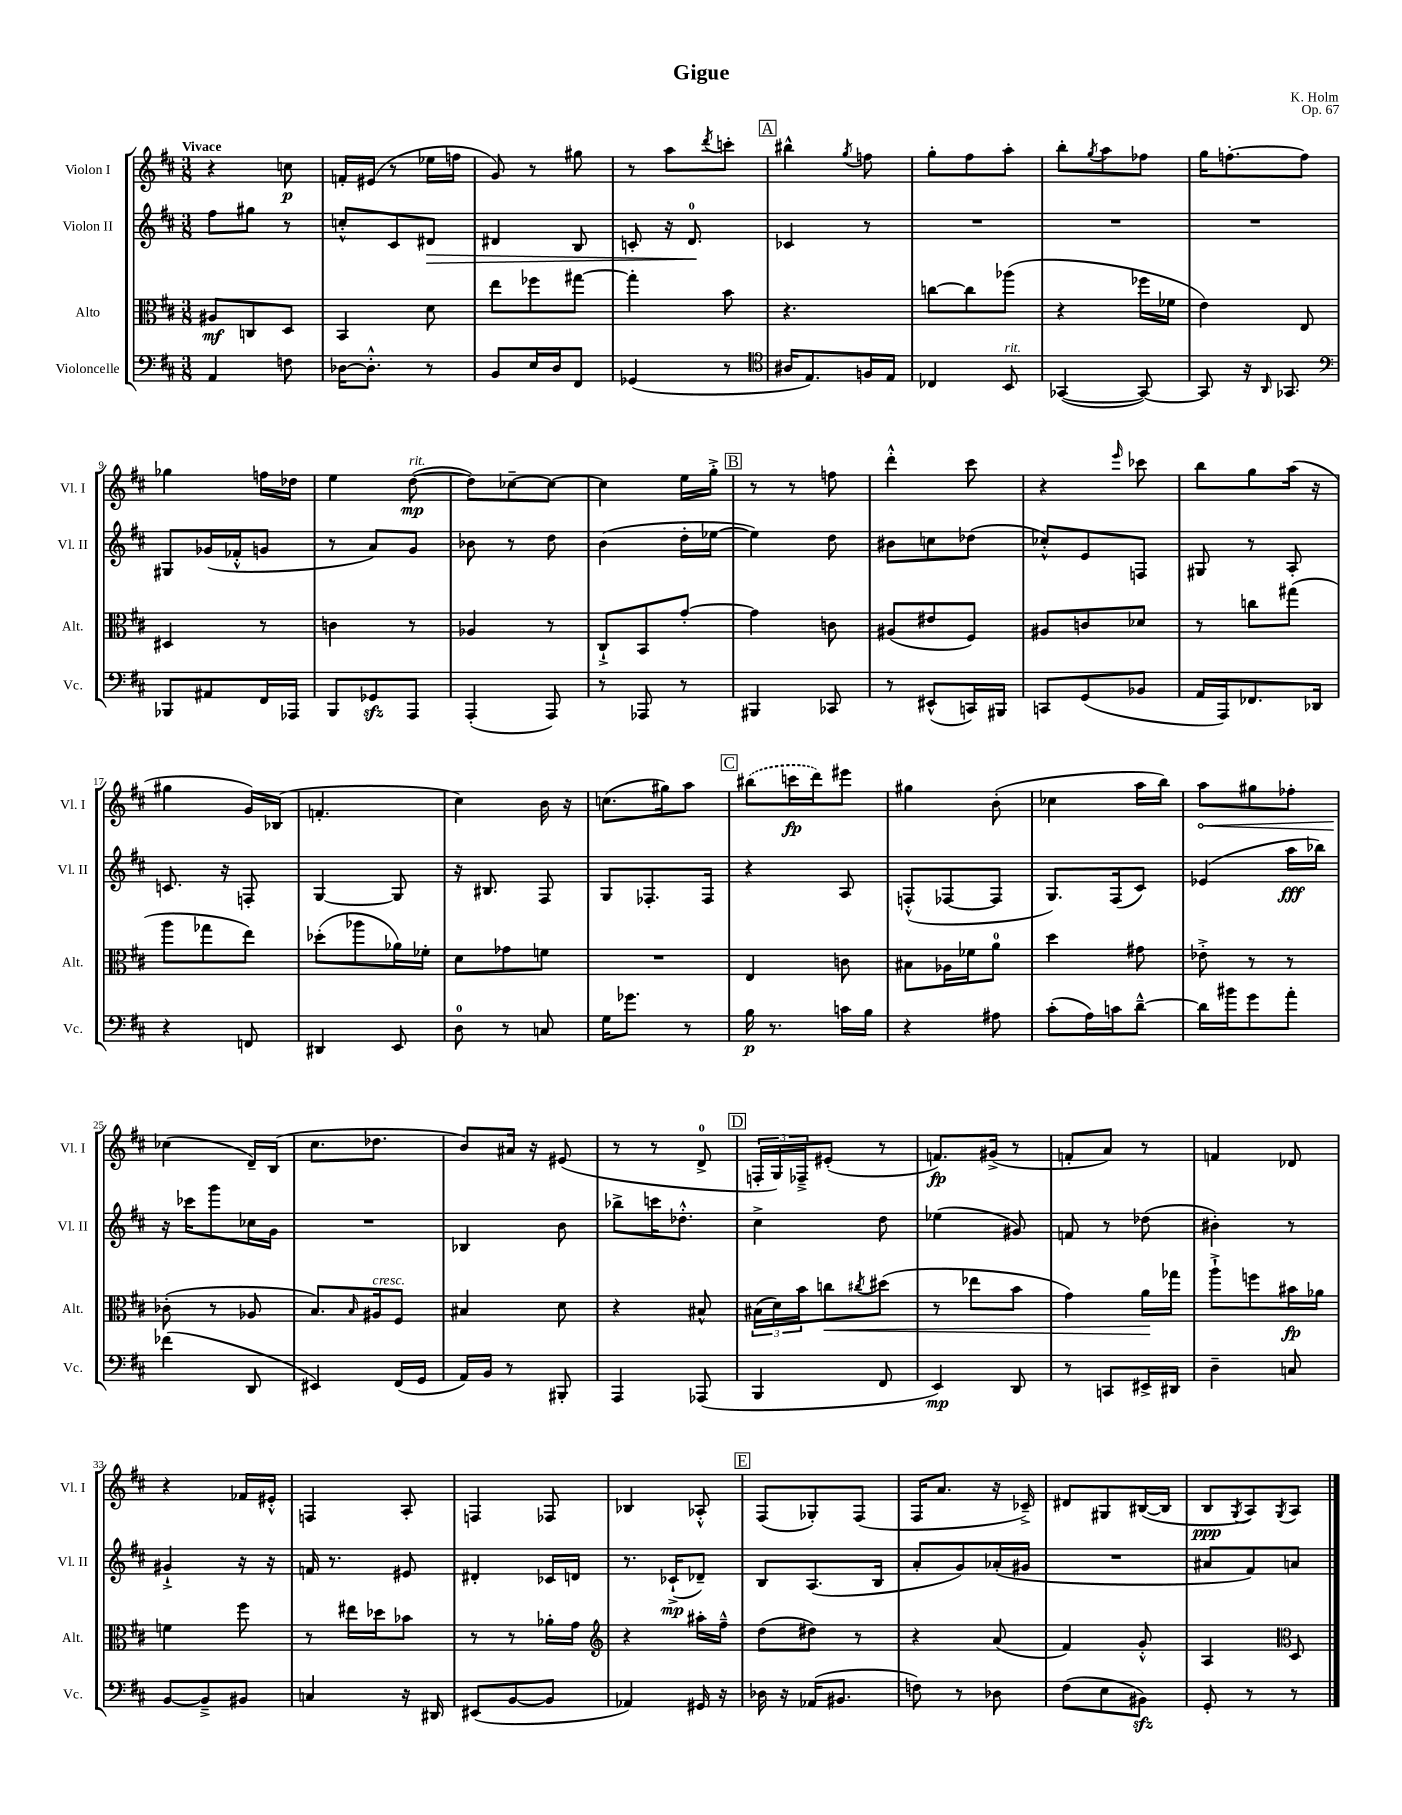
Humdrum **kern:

**kern	**dynam	**kern	**dynam	**kern	**dynam	**kern	**dynam
*part4	*part4	*part3	*part3	*part2	*part2	*part1	*part1
*staff4	*staff4	*staff3	*staff3	*staff2	*staff2	*staff1	*staff1
*I"Violoncelle	*	*I"Alto	*	*I"Violon II	*	*I"Violon I	*
*I'Vc.	*	*I'Alt.	*	*I'Vl. II	*	*I'Vl. I	*
*clefF4	*	*clefC3	*	*clefG2	*	*clefG2	*
*k[f#c#]	*	*k[f#c#]	*	*k[f#c#]	*	*k[f#c#]	*
*M3/8	*	*M3/8	*	*M3/8	*	*M3/8	*
=1	=1	=1	=1	=1	=1	=1	=1
!	!	!	!	!	!	!LO:TX:a:B:t=Vivace	!
4AA/	.	8A#X/L	mf	8ff#\L	.	4r	.
.	.	8Cn/	.	8gg#X\J	.	.	.
8Fn\	.	8D/J	.	8r	.	8ccn\	p
=2	=2	=2	=2	=2	=2	=2	=2
[16D-X\KL	.	4BB/	.	8ccn'^^/L	.	16fn'/LL	.
8.D-'^^\J]	.	.	.	.	.	(16e#X/JJ	.
.	.	.	.	8c#/	.	8r	.
!	!	!	!	!	!LO:HP:b	!	!
8r	.	8d\	.	8d#X/J	>	16ee-X\LL	.
.	.	.	.	.	.	16ffn\JJ	.
=3	=3	=3	=3	=3	=3	=3	=3
8BB/L	.	8ee\L	.	4d#X/	.	8g/)	.
16E/L	.	8ff-X\	.	.	.	8r	.
16D/J	.	.	.	.	.	.	.
8FF#/J	.	[8gg#X\J	.	8B/	.	8gg#X\	.
=4	=4	=4	=4	=4	=4	=4	=4
(4GG-X/	.	4gg#'\]	.	8cn'/	.	8r	.
.	.	.	.	16r	.	8aa\L	.
.	.	.	.	8.d/	.	.	.
.	.	.	.	.	.	8qddd/	.
8r	.	8b\	.	.	.	8cccn'\J	.
.	.	.	.	.	]	.	.
!!LO:REH:place=s1:t=A
=5	=5	=5	=5	=5	=5	=5	=5
*clefC4	*	*	*	*	*	*	*
16A#X/KL	.	4.r	.	4c-X/	.	4bb#X^^\	.
8.E/)	.	.	.	.	.	.	.
.	.	.	.	.	.	8qgg/	.
16Fn/L	.	.	.	8r	.	8ffn\	.
16E/JJ	.	.	.	.	.	.	.
=6	=6	=6	=6	=6	=6	=6	=6
4C-X/	.	[8ccn\L	.	4.r	.	8gg'\L	.
.	.	8cc\]	.	.	.	8ff#\	.
!LO:TX:a:i:t=rit.	!	!	!	!	!	!	!
8BB/	.	(8aa-X\J	.	.	.	8aa'\J	.
=7	=7	=7	=7	=7	=7	=7	=7
([4GG-X/	.	4r	.	4.r	.	8bb'\L	.
.	.	.	.	.	.	8qgg/	.
.	.	.	.	.	.	8aa\	.
8GG-/_)	.	16ff-X\LL	.	.	.	8ff-X\J	.
.	.	16f-X\JJ	.	.	.	.	.
=8	=8	=8	=8	=8	=8	=8	=8
8GG-/]	.	4e\)	.	4.r	.	16gg\KL	.
.	.	.	.	.	.	[8.ffn'\	.
16r	.	.	.	.	.	.	.
16qqAA/	.	.	.	.	.	.	.
8.GG-X/	.	.	.	.	.	.	.
.	.	8E/	.	.	.	8ff\J]	.
!!LO:LB:g=z
=9	=9	=9	=9	=9	=9	=9	=9
*clefF4	*	*	*	*	*	*	*
8BBB-X/L	.	4D#X/	.	8G#X/L	.	4gg-X\	.
8AA#X/	.	.	.	(16g-X/L	.	.	.
.	.	.	.	16f-X'^^/J	.	.	.
16FF#/L	.	8r	.	8gn/J	.	16ffn\LL	.
16AAA-X/JJ	.	.	.	.	.	16dd-X\JJ	.
=10	=10	=10	=10	=10	=10	=10	=10
8BBB/L	.	4cn\	.	8r	.	4ee\	.
8GG-Xzz/	.	.	.	8a/L)	.	.	.
!	!	!	!	!	!	!LO:TX:a:i:t=rit.	!
8AAA/J	.	8r	.	8g/J	.	([8dd\	mp
=11	=11	=11	=11	=11	=11	=11	=11
(4AAA'/	.	4A-X/	.	8b-X\	.	8dd\L])	.
.	.	.	.	8r	.	[8cc-X~\	.
8AAA/)	.	8r	.	8dd\	.	8cc-\J_	.
=12	=12	=12	=12	=12	=12	=12	=12
8r	.	8C#`^/L	.	(4b\	.	4cc-\]	.
8AAA-X/	.	8BB/	.	.	.	.	.
8r	.	[8g'/J	.	16dd'\LL	.	16ee\LL	.
.	.	.	.	[16ee-X\JJ	.	16gg'^\JJ	.
!!LO:REH:place=s1:t=B
=13	=13	=13	=13	=13	=13	=13	=13
4BBB#X/	.	4g\]	.	4ee-\])	.	8r	.
.	.	.	.	.	.	8r	.
8CC-X/	.	8cn\	.	8dd\	.	8ffn\	.
=14	=14	=14	=14	=14	=14	=14	=14
8r	.	(8A#X/L	.	8b#X\L	.	4ddd'^^\	.
(8EE#X^^/L	.	8e#X/	.	8ccn\	.	.	.
16CCn/L)	.	8F#/J)	.	(8dd-X\J	.	8ccc#\	.
16BBB#X/JJ	.	.	.	.	.	.	.
=15	=15	=15	=15	=15	=15	=15	=15
8CCn/L	.	8A#X/L	.	8cc-X'^^/L)	.	4r	.
(8GG/	.	8cn/	.	8e/	.	.	.
.	.	.	.	.	.	16qqeee/	.
8BB-X/J	.	8d-X/J	.	8Fn/J	.	8ccc-X\	.
=16	=16	=16	=16	=16	=16	=16	=16
16AA/LL	.	8r	.	8G#X/	.	8bb\L	.
16AAA/J)	.	.	.	.	.	.	.
8.FF-X/	.	8ccn\L	.	8r	.	8gg\	.
.	.	(8gg#X\J	.	8A'/	.	(16aa\Jk	.
16DD-X/Jk	.	.	.	.	.	16r	.
!!LO:LB:g=z
=17	=17	=17	=17	=17	=17	=17	=17
4r	.	8aa\L	.	8.cn/	.	4gg#X\	.
.	.	8gg-X\	.	.	.	.	.
.	.	.	.	16r	.	.	.
8FFn/	.	8ee\J)	.	8Fn'/	.	16g/LL)	.
.	.	.	.	.	.	(16B-X/JJ	.
=18	=18	=18	=18	=18	=18	=18	=18
4DD#X/	.	(8dd-X'\L	.	[4G/	.	4.fn'/	.
.	.	8aa-X\	.	.	.	.	.
8EE/	.	16a-X\L)	.	8G/]	.	.	.
.	.	16f-X'\JJ	.	.	.	.	.
=19	=19	=19	=19	=19	=19	=19	=19
8D\	.	8d\L	.	16r	.	4cc#\)	.
.	.	.	.	8.B#X/	.	.	.
8r	.	8g-X\	.	.	.	.	.
8Cn/	.	8fn\J	.	8F#/	.	16b\	.
.	.	.	.	.	.	16r	.
=20	=20	=20	=20	=20	=20	=20	=20
16G\KL	.	4.r	.	8G/L	.	(8.ccn\L	.
8.g-X\J	.	.	.	.	.	.	.
.	.	.	.	8.F-X'/	.	.	.
.	.	.	.	.	.	16gg#X\k)	.
8r	.	.	.	.	.	8aa\J	.
.	.	.	.	16F-/Jk	.	.	.
!!LO:REH:place=s1:t=C
=21	=21	=21	=21	=21	=21	=21	=21
16B\	p	4E/	.	4r	.	(8bb#X\L	.
8.r	.	.	.	.	.	.	.
.	.	.	.	.	.	16cccn\L	fp
.	.	.	.	.	.	16ddd\J)	.
16cn\LL	.	8cn\	.	8A/	.	8eee#X\J	.
16B\JJ	.	.	.	.	.	.	.
=22	=22	=22	=22	=22	=22	=22	=22
4r	.	8B#X\L	.	(8Fn'^^/L	.	4gg#X\	.
.	.	16A-X\L	.	[8F-X/	.	.	.
.	.	16f-X\J	.	.	.	.	.
8A#X\	.	8a\J	.	8F-/J]	.	(8b'\	.
=23	=23	=23	=23	=23	=23	=23	=23
(8c#'\L	.	4dd\	.	8.G/L)	.	4cc-X\	.
16A\L)	.	.	.	.	.	.	.
16cn\J	.	.	.	(16F#/k	.	.	.
[8d~^^\J	.	8g#X\	.	8c#/J)	.	16aa\LL	.
.	.	.	.	.	.	16bb\JJ)	.
=24	=24	=24	=24	=24	=24	=24	=24
!	!	!	!	!	!	!	!LO:HP:b
16d\LL]	.	8e-X'^\	.	(4e-X/	.	8aa\L	<
16b#X\J	.	.	.	.	.	.	.
8g\	.	8r	.	.	.	8gg#X\	.
8a'\J	.	8r	.	16aa\LL	fff	8ff-X'\J	.
.	.	.	.	16bb-X\JJ)	.	.	.
!!LO:LB:g=z
=25	=25	=25	=25	=25	=25	=25	=25
(4f-X\	.	(8c-X'\	.	16r	.	(4cc-X\	.
.	.	.	.	16ccc-X\KL	.	.	.
.	.	8r	.	8ggg\	.	.	.
8DD/	.	8A-X/	.	16cc-X\L	.	16d~/LL)	[
.	.	.	.	16g\JJ	.	(16B/JJ	.
=26	=26	=26	=26	=26	=26	=26	=26
4EE#X/)	.	8.B/L)	.	4.r	.	8.cc#\L	.
.	.	16qqB/	.	.	.	.	.
!	!	!LO:TX:a:i:t=cresc.	!	!	!	!	!
.	.	16A#X/k	.	.	.	8.dd-X\J	.
(16FF#/LL	.	8F#/J	.	.	.	.	.
16GG/JJ	.	.	.	.	.	.	.
=27	=27	=27	=27	=27	=27	=27	=27
16AA/LL)	.	4B#X/	.	4B-X/	.	8b/L)	.
16BB/JJ	.	.	.	.	.	.	.
8r	.	.	.	.	.	16a#X/Jk	.
.	.	.	.	.	.	16r	.
8BBB#X'/	.	8d\	.	8b\	.	(8e#X/	.
=28	=28	=28	=28	=28	=28	=28	=28
4AAA/	.	4r	.	8bb-X^\L	.	8r	.
.	.	.	.	16cccn\K	.	8r	.
.	.	.	.	8.dd-X'^^\J	.	.	.
(8AAA-X/	.	8B#X^^/	.	.	.	8d^/	.
!!LO:REH:place=s1:t=D
=29	=29	=29	=29	=29	=29	=29	=29
4BBB/	.	(24B#X\LL	.	4cc#^\	.	24Fn'/LL	.
.	.	24d\)	.	.	.	24G/)	.
.	.	24b\J	.	.	.	24F-X~^/J	.
!	!	!	!LO:HP:b	!	!	!	!
.	.	8ccn\	<	.	.	(8e#X'/J	.
.	.	8qcc#X/	.	.	.	.	.
8FF#/	.	(8dd#X\J	.	8dd\	.	8r	.
=30	=30	=30	=30	=30	=30	=30	=30
4EE/)	mp	8r	.	(4ee-X\	.	8.fn/L)	fp
.	.	8ee-X\L	.	.	.	.	.
.	.	.	.	.	.	(16g#X^/Jk	.
8DD/	.	8b\J	.	8g#X/)	.	8r	.
=31	=31	=31	=31	=31	=31	=31	=31
8r	.	4g\)	.	8fn/	.	8fn'/L	.
8CCn/L	.	.	.	8r	.	8a/J)	.
16EE#X^/L	.	16a\LL	.	(8dd-X\	.	8r	.
16DD#X/JJ	.	16gg-X\JJ	[	.	.	.	.
=32	=32	=32	=32	=32	=32	=32	=32
4D~\	.	8aa`^\L	.	4b#X'\)	.	4fn/	.
.	.	8ffn\	.	.	.	.	.
8Cn/	.	16b#X\L	fp	8r	.	8d-X/	.
.	.	16a-X\JJ	.	.	.	.	.
!!LO:LB:g=z
=33	=33	=33	=33	=33	=33	=33	=33
[8BB/L	.	4fn\	.	4g#X`^/	.	4r	.
8BB~^/]	.	.	.	.	.	.	.
8BB#X/J	.	8ff#\	.	16r	.	16f-X/LL	.
.	.	.	.	16r	.	16e#X'^^/JJ	.
=34	=34	=34	=34	=34	=34	=34	=34
4Cn/	.	8r	.	16fn/	.	4Fn/	.
.	.	.	.	8.r	.	.	.
.	.	16ee#X\LL	.	.	.	.	.
.	.	16dd-X\J	.	.	.	.	.
16r	.	8b-X\J	.	8e#X/	.	8A'/	.
16DD#X/	.	.	.	.	.	.	.
=35	=35	=35	=35	=35	=35	=35	=35
(8EE#X/L	.	8r	.	4d#X'/	.	4Fn/	.
[8BB/	.	8r	.	.	.	.	.
8BB/J]	.	16a-X'\LL	.	16c-X/LL	.	8F-X/	.
.	.	16g\JJ	.	16dn/JJ	.	.	.
=36	=36	=36	=36	=36	=36	=36	=36
*	*	*clefG2	*	*	*	*	*
4AA-X/)	.	4r	.	8.r	.	4B-X/	.
.	.	.	.	(16c-X`^/KL	mp	.	.
16GG#X/	.	16aa#X'\LL	.	8d-X~/J)	.	8A-X'^^/	.
16r	.	16ff#~^^\JJ	.	.	.	.	.
!!LO:REH:place=s1:t=E
=37	=37	=37	=37	=37	=37	=37	=37
16D-X\	.	(8dd\L	.	8B/L	.	(8F#/L	.
16r	.	.	.	.	.	.	.
(16AA-X/KL	.	8dd#X\J)	.	(8.A/	.	8G-X'/)	.
8.BB#X/J	.	.	.	.	.	.	.
.	.	8r	.	.	.	(8F#/J	.
.	.	.	.	16B/Jk	.	.	.
=38	=38	=38	=38	=38	=38	=38	=38
8Fn\)	.	4r	.	8a'/L	.	16F#/KL	.
.	.	.	.	.	.	8.a/J	.
8r	.	.	.	8g/)	.	.	.
8D-X\	.	(8a/	.	(16a-X'/L	.	16r	.
.	.	.	.	16g#X/JJ	.	16c-X~^/)	.
=39	=39	=39	=39	=39	=39	=39	=39
(8F#\L	.	4f#/)	.	4.r	.	8d#X/L	.
8E\	.	.	.	.	.	8G#X/	.
8BB#Xzz\J)	.	8g'^^/	.	.	.	([16B#X/L	.
.	.	.	.	.	.	16B#/JJ]	.
=40	=40	=40	=40	=40	=40	=40	=40
8GG'/	.	4A/	.	8a#X/L	.	8B/L	ppp
.	.	.	.	.	.	8qG/	.
8r	.	.	.	8f#/)	.	8A/)	.
*	*	*clefC3	*	*	*	*	*
.	.	.	.	.	.	8qG/	.
8r	.	8D/	.	8an/J	.	8A/J	.
==	==	==	==	==	==	==	==
*-	*-	*-	*-	*-	*-	*-	*-
